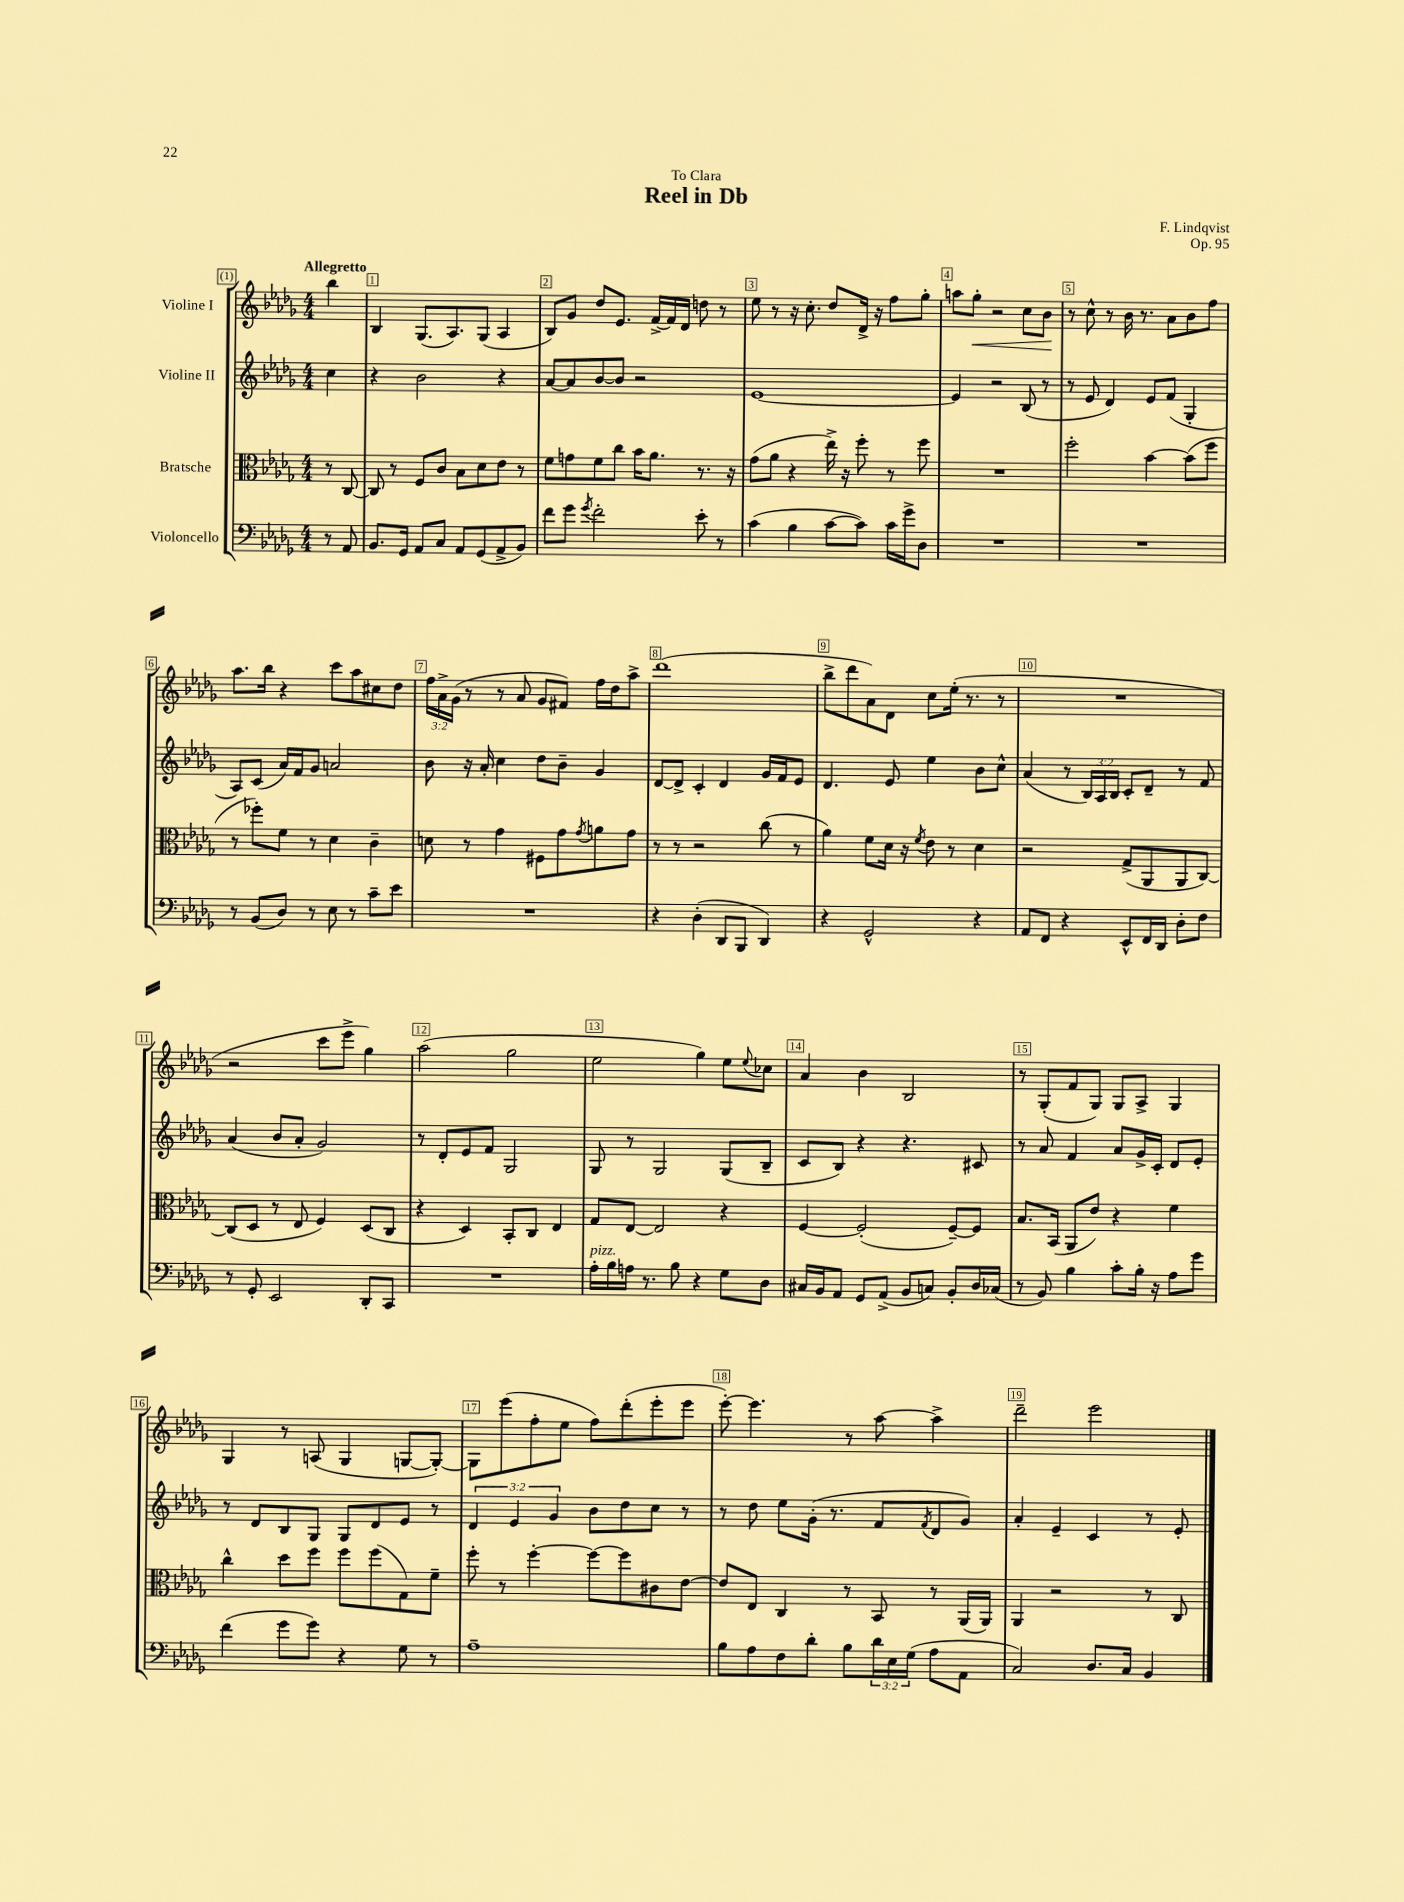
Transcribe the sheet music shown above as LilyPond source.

\header { title = "Reel in Db" composer = "F. Lindqvist" dedication = "To Clara" opus = "Op. 95" }
<<
\new StaffGroup <<
\new Staff = "s0" \with { instrumentName = "Violine I" } {
    \clef treble \key des \major \numericTimeSignature \time 4/4 \override Staff.TupletNumber.text = #tuplet-number::calc-fraction-text \partial 4 \tempo "Allegretto"
    bes''4 |
    bes4 ges8.( aes8.) ges8( aes4 |
    bes8) ges'8 des''8 ees'8. f'16~-> f'16 des'16 d''8 r8 |
    ees''8 r8 r16 c''8.-. des''8 des'16-> r16 f''8 ges''8-. |
    a''8 ges''8-.\< r2 c''8 bes'8\! |
    r8 c''8-^ r8 bes'16 r8. aes'8 bes'8 f''8 |
    aes''8. bes''16 r4 c'''8 aes''8 cis''8 des''8 |
    \tuplet 3/2 { f''16 aes'16-> ges'16( } r8 r8 aes'8 ges'8 fis'8) f''16 des''16 aes''8-> |
    des'''1( |
    bes''8-> des'''8 aes'8) des'8 c''8 ees''16-.( r8. r8 |
    R1 |
    r2 c'''8 ees'''8-> ges''4) |
    aes''2( ges''2 |
    ees''2 ges''4) ees''8 \appoggiatura { ees''8 } ces''8 |
    aes'4 bes'4 bes2 |
    r8 ges8-.( f'8 ges8) ges8 aes8-> ges4 |
    ges4 r8 a8( ges4 g8~ g8~-.) |
    g8 ees'''8( f''8-. ees''8 f''8) des'''8-.( ees'''8-. ees'''8 |
    ees'''8~-.) ees'''4. r8 aes''8~ aes''4-> |
    des'''2-- ees'''2 \bar "|." |
}
\new Staff = "s1" \with { instrumentName = "Violine II" } {
    \clef treble \key des \major \numericTimeSignature \time 4/4 \override Staff.TupletNumber.text = #tuplet-number::calc-fraction-text \partial 4
    c''4 |
    r4 bes'2 r4 |
    aes'8~ aes'8 bes'8~ bes'8 r2 |
    ees'1~ |
    ees'4 r2 bes8( r8 |
    r8 ees'8 des'4) ees'8 f'8( ges4-. |
    aes8) c'8( aes'16) f'16 ges'8 a'2 |
    bes'8 r16 aes'16-. c''4 des''8 bes'8-- ges'4 |
    des'8~ des'8-> c'4-. des'4 ges'16 f'16 ees'8 |
    des'4. ees'8 ees''4 bes'8 c''8-^ |
    aes'4( r8 \tuplet 3/2 { bes16) aes16 bes16 } c'8-. des'8-- r8 f'8 |
    aes'4( bes'8 aes'8-. ges'2) |
    r8 des'8-. ees'8 f'8 ges2 |
    ges8 r8 ges2 ges8( bes8-- |
    c'8 bes8) r4 r4. cis'8 |
    r8 aes'8 f'4 aes'8 ges'16-> c'16-. des'8 ees'8-. |
    r8 des'8 bes8 ges8 ges8 des'8 ees'8 r8 |
    \tuplet 3/2 { des'4 ees'4 ges'4 } bes'8 des''8 c''8 r8 |
    r8 des''8 ees''8 ges'16-.( r8. f'8 \acciaccatura { f'8 } des'8 ges'8) |
    aes'4-. ees'4-- c'4 r8 ees'8-. \bar "|." |
}
\new Staff = "s2" \with { instrumentName = "Bratsche" } {
    \clef alto \key des \major \numericTimeSignature \time 4/4 \partial 4
    r8 c8~ |
    c8 r8 f8 c'8 bes8 des'8 ees'8 r8 |
    f'8 g'8 f'8 c''8 bes'16 aes'8. r8. r16 |
    ges'8( aes'8 r4 ees''16->) r16 f''8-. r8 f''8 |
    R1 |
    f''2-. bes'4~ bes'8( f''8 |
    r8 fes''8-.) f'8 r8 des'4 c'4-- |
    d'8 r8 ges'4 fis8 ges'8 \acciaccatura { ges'8 } a'8 ges'8 |
    r8 r8 r2 c''8( r8 |
    aes'4) f'8 des'16 r16 \acciaccatura { f'8 } ees'8 r8 des'4 |
    r2 ges8->( aes,8 aes,8 c8~) |
    c8( des8 r8 ees8 f4) des8( c8 |
    r4 des4) bes,8-. c8 ees4 |
    ges8 ees8~ ees2 r4 |
    f4~ f2-.( f8~--) f8 |
    bes8. bes,16( aes,8 ees'8) r4 f'4 |
    c''4-^ des''8 f''8 f''8 f''8( ges8) f'8-- |
    f''8-. r8 f''4~-. f''8~ f''8 cis'8 ees'8~ |
    ees'8 ees8 c4 r8 bes,8 r8 aes,16( aes,16) |
    aes,4 r2 r8 c8 \bar "|." |
}
\new Staff = "s3" \with { instrumentName = "Violoncello" } {
    \clef bass \key des \major \numericTimeSignature \time 4/4 \override Staff.TupletNumber.text = #tuplet-number::calc-fraction-text \partial 4
    r8 aes,8 |
    bes,8. ges,16 aes,8 c8 aes,8 ges,8( aes,8-> bes,8) |
    f'8 ges'8 \acciaccatura { ges'8 } f'2-. ees'8-. r8 |
    c'4( bes4 c'8~ c'8) c'16 ges'16-> des8 |
    R1 |
    R1 |
    r8 bes,8( des8) r8 ees8 r8 c'8-- ees'8 |
    R1 |
    r4 des4-.( des,8 bes,,8 des,4) |
    r4 ges,2-^ r4 |
    aes,8 f,8 r4 ees,8-^ f,16 des,16 des8-. f8 |
    r8 ges,8-. ees,2 des,8-. c,8 |
    R1 |
    aes16-.^\markup { \italic "pizz." } bes16 a16 r8. bes8 r4 ges8 des8 |
    cis16 bes,16 aes,8 ges,8 aes,8->( bes,8 c8) bes,8-. des16 ces16( |
    r8 bes,8) bes4 c'8-. bes16-. r16 aes8 ges'8 |
    f'4( ges'8 ges'8) r4 ges8 r8 |
    aes1-- |
    bes8 aes8 f8 des'8-. bes8 \tuplet 3/2 { des'16 ees16 ges16( } aes8 aes,8 |
    c2) des8. c16 bes,4 \bar "|." |
}
>>
>>
\layout { \context { \Score \override BarNumber.break-visibility = ##(#f #t #t) barNumberVisibility = #all-bar-numbers-visible \override BarNumber.stencil = #(make-stencil-boxer 0.1 0.3 ly:text-interface::print) } }
